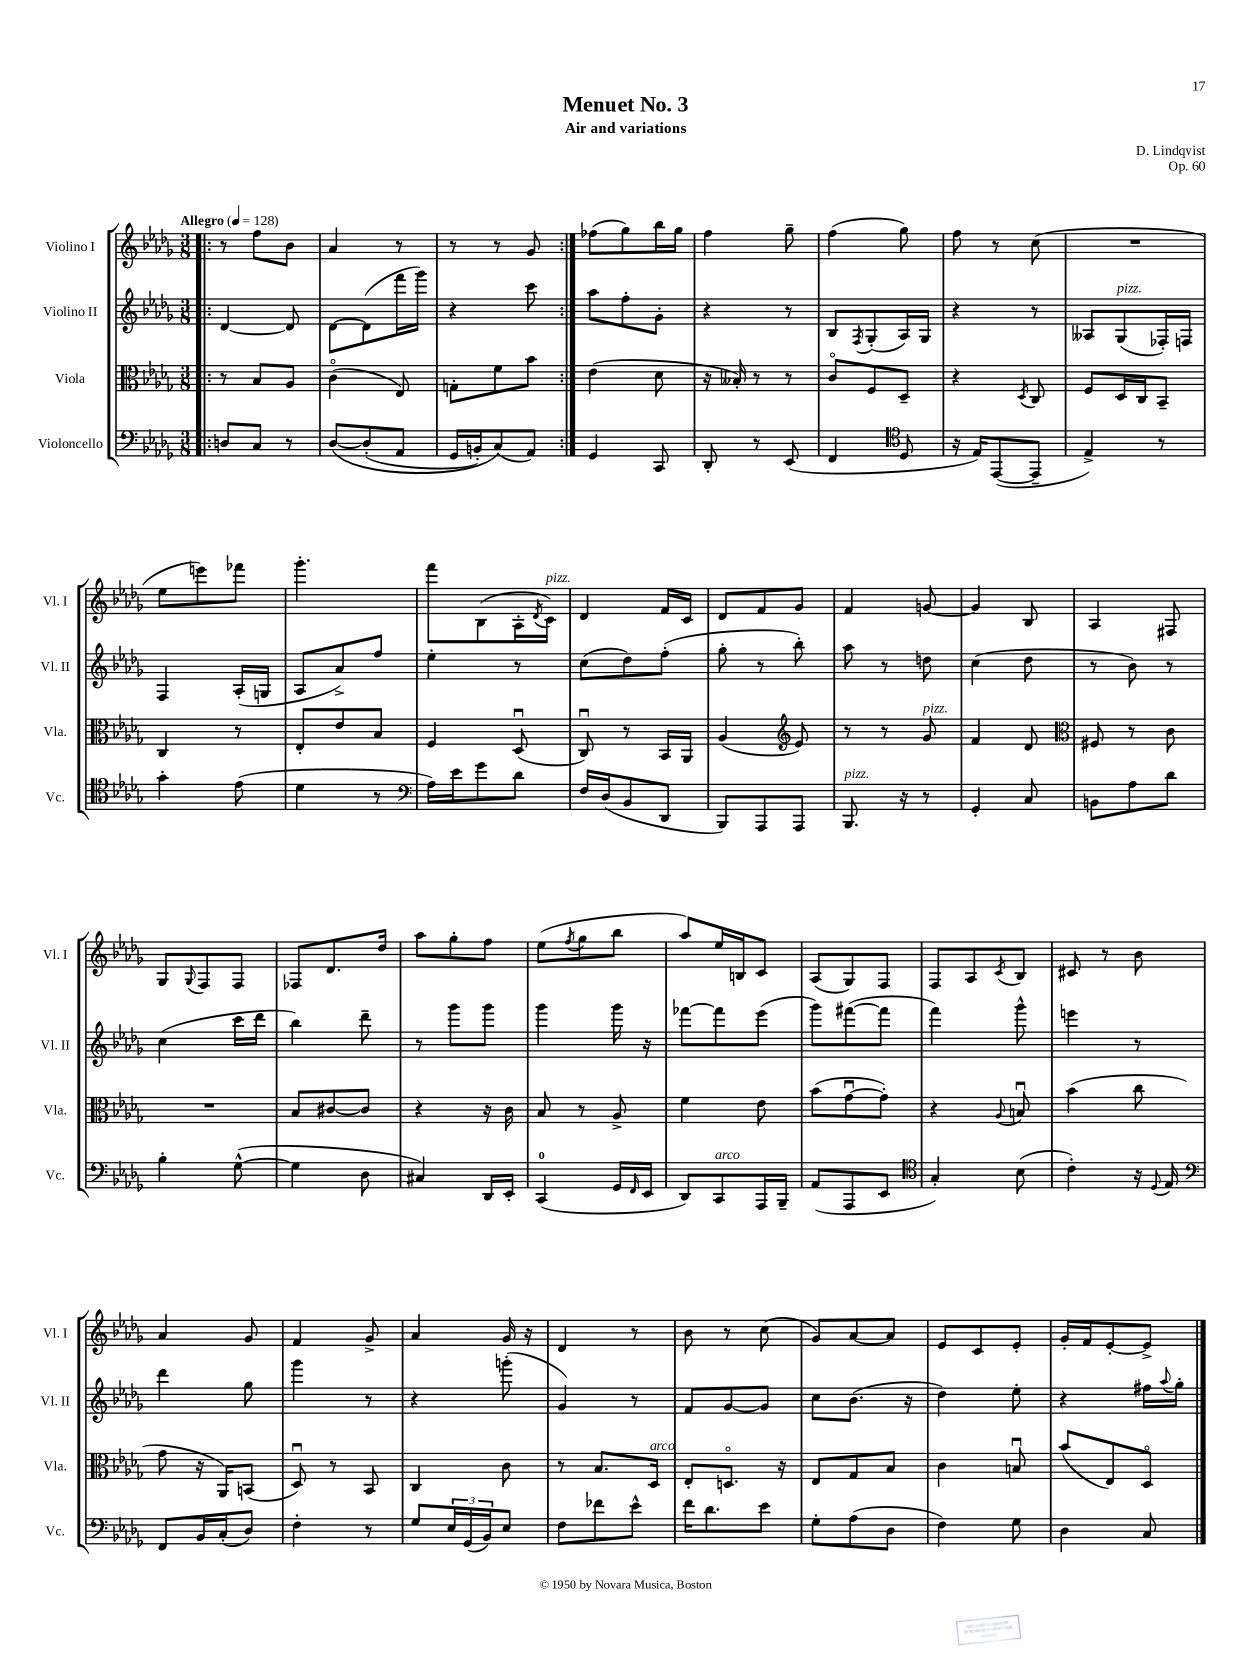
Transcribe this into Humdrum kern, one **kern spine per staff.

**kern	**kern	**kern	**kern
*staff4	*staff3	*staff2	*staff1
*clefF4	*clefC3	*clefG2	*clefG2
*k[b-e-a-d-g-]	*k[b-e-a-d-g-]	*k[b-e-a-d-g-]	*k[b-e-a-d-g-]
*M3/8	*M3/8	*M3/8	*M3/8
*MM128	*MM128	*MM128	*MM128
=!|:	=!|:	=!|:	=!|:
8D	8r	[4d-	8r
8C	8B-	.	8ff
8r	8A-	8d-]	8b-
=	=	=	=
&([8D-	(4co	[8d-	4a-
(8D-']	.	(8d-]	.
8AA-	8E-)	16fff	8r
.	.	16ggg-)	.
=	=	=	=
16GG-	8G'	4r	8r
16BB')	.	.	.
(8C&)	8f	.	8r
8AA-)	8b-	8ccc	8g-
=:|!	=:|!	=:|!	=:|!
4GG-	(4e-	8aa-	(8ff-
.	.	8ff'	8gg-)
8CC	8d-	8g-'	16bb-
.	.	.	16gg-
=	=	=	=
8DD-'	16r	4r	4ff
.	16B--')	.	.
8r	8r	.	.
(8EE-	8r	8r	8gg-~
=	=	=	=
4FF	8co	8B-	(4ff
.	.	8qF	.
.	8F	(8G-'	.
*clefC4	*	*	*
8D-	8D-~	16A-)	8gg-)
.	.	16G-	.
=	=	=	=
16r	4r	4r	8ff
16E-)	.	.	.
([8EE-	.	.	8r
.	8qD-	.	.
8EE-~]	8C	8r	(8cc
=	=	=	=
4E-^)	8F	8A--	4.r
.	16D-	(8G-	.
.	16C	.	.
8r	8BB-~	16F-')	.
.	.	16F	.
=	=	=	=
4g-'	4C	4F	8ee-
.	.	.	8eee)
(8e-	8r	(16A-'	8fff-
.	.	16G	.
=	=	=	=
4d-	8E-'	8A-	4.ggg-'
.	8e-	8a-^)	.
8r	8B-	8ff	.
=	=	=	=
*clefF4	*	*	*
16A-)	4F	4ee-'	8fff
16e-	.	.	.
8g-	.	.	(8B-
8d-	(8D-u	8r	16A-'
.	.	.	8qd-
.	.	.	16c)
=	=	=	=
16F	8Cu)	(8cc	4d-
(16D-	.	.	.
8BB-	8r	8dd-)	.
8DD-	16BB-	(8ff'	16f
.	16AA-	.	16c
=	=	=	=
8BBB-)	(4A-	8gg-'	8d-
8AAA-	.	8r	8f
*	*clefG2	*	*
8AAA-	8e-)	8bb-')	8g-
=	=	=	=
8.BBB-	8r	8aa-	4f
.	8r	8r	.
16r	.	.	.
8r	8g-	8dd	[8g
=	=	=	=
4GG-'	4f	(4cc	4g]
8C	8d-	8dd-	8B-
=	=	=	=
*	*clefC3	*	*
8BB	8F#	8r	4A-
8A-	8r	8b-)	.
8d-	8c	8r	8F#
=	=	=	=
4B-'	4.r	(4cc	8G-
.	.	.	8qqG-
.	.	.	8F
([8G-^^	.	16ccc	8F
.	.	16ddd-	.
=	=	=	=
4G-]	8B-	4bb-)	8F-
.	[8c#	.	8.d-
8D-	8c#]	8ddd-~	.
.	.	.	16dd-
=	=	=	=
4C#)	4r	8r	8aa-
.	.	8ggg-	8gg-'
16DD-	16r	8ggg-	8ff
16EE-'	16c	.	.
=	=	=	=
(4CC	8B-	4ggg-	(8ee-
.	.	.	8qff
.	8r	.	8gg-
16GG-	8A-^	16ggg-	8bb-
16qqFF	.	.	.
16EE-	.	16r	.
=	=	=	=
8DD-)	4f	[8fff-	8aa-)
8CC	.	8fff-]	16ee-
.	.	.	16B
16AAA-	8e-	(8eee-	8c
16BBB-~	.	.	.
=	=	=	=
(8AA-	(8b-	8ggg-)	(8A-
8AAA-	[8g-u	([8fff#	8G-)
8EE-	8g-'])	8fff#]	8F
=	=	=	=
*clefC4	*	*	*
4G-')	4r	4fff)	8F
.	.	.	8A-
.	8qqA-	.	8qc
(8B-	8Bu	8ggg-^^	8B-
=	=	=	=
4c')	(4b-	4eee	8c#
.	.	.	8r
16r	8cc	8r	8b-
8qqD-	.	.	.
16E-	.	.	.
=	=	=	=
*clefF4	*	*	*
8FF	8g-	4ddd-	4a-
16BB-	16r	.	.
(16C'	16AA-)	.	.
8D-)	(8BB	8gg-	8g-
=	=	=	=
4F'	8D-u)	4ggg-	4f
.	8r	.	.
8r	8BB-	8r	8g-^
=	=	=	=
8G-	4C	4r	4a-
24E-	.	.	.
(24GG-	.	.	.
24BB-)	.	.	.
8E-	8c	(8ggg'	16g-
.	.	.	16r
=	=	=	=
8F	8r	4g-)	4d-
8f-	8.B-	.	.
8e-^^	.	8r	8r
.	16D-	.	.
=	=	=	=
16f	8E-'	8f	8b-
8.d-	.	.	.
.	8.Do	[8g-	8r
8e-	.	8g-]	(8cc
.	16r	.	.
=	=	=	=
8G-'	8E-	8cc	8g-)
(8A-	8G-	(8.b-	[8a-
8D-	8B-	.	8a-]
.	.	16r	.
=	=	=	=
4F)	4c	4dd-)	8e-
.	.	.	8c
8G-	8Bu	8ee-'	8e-'
=	=	=	=
4D-	(8b-	4r	16g-'
.	.	.	16f
.	8E-)	.	[8e-'
8C	8D-o	16ff#	8e-^]
.	.	8qqaa-	.
.	.	16gg-'	.
==	==	==	==
*-	*-	*-	*-
